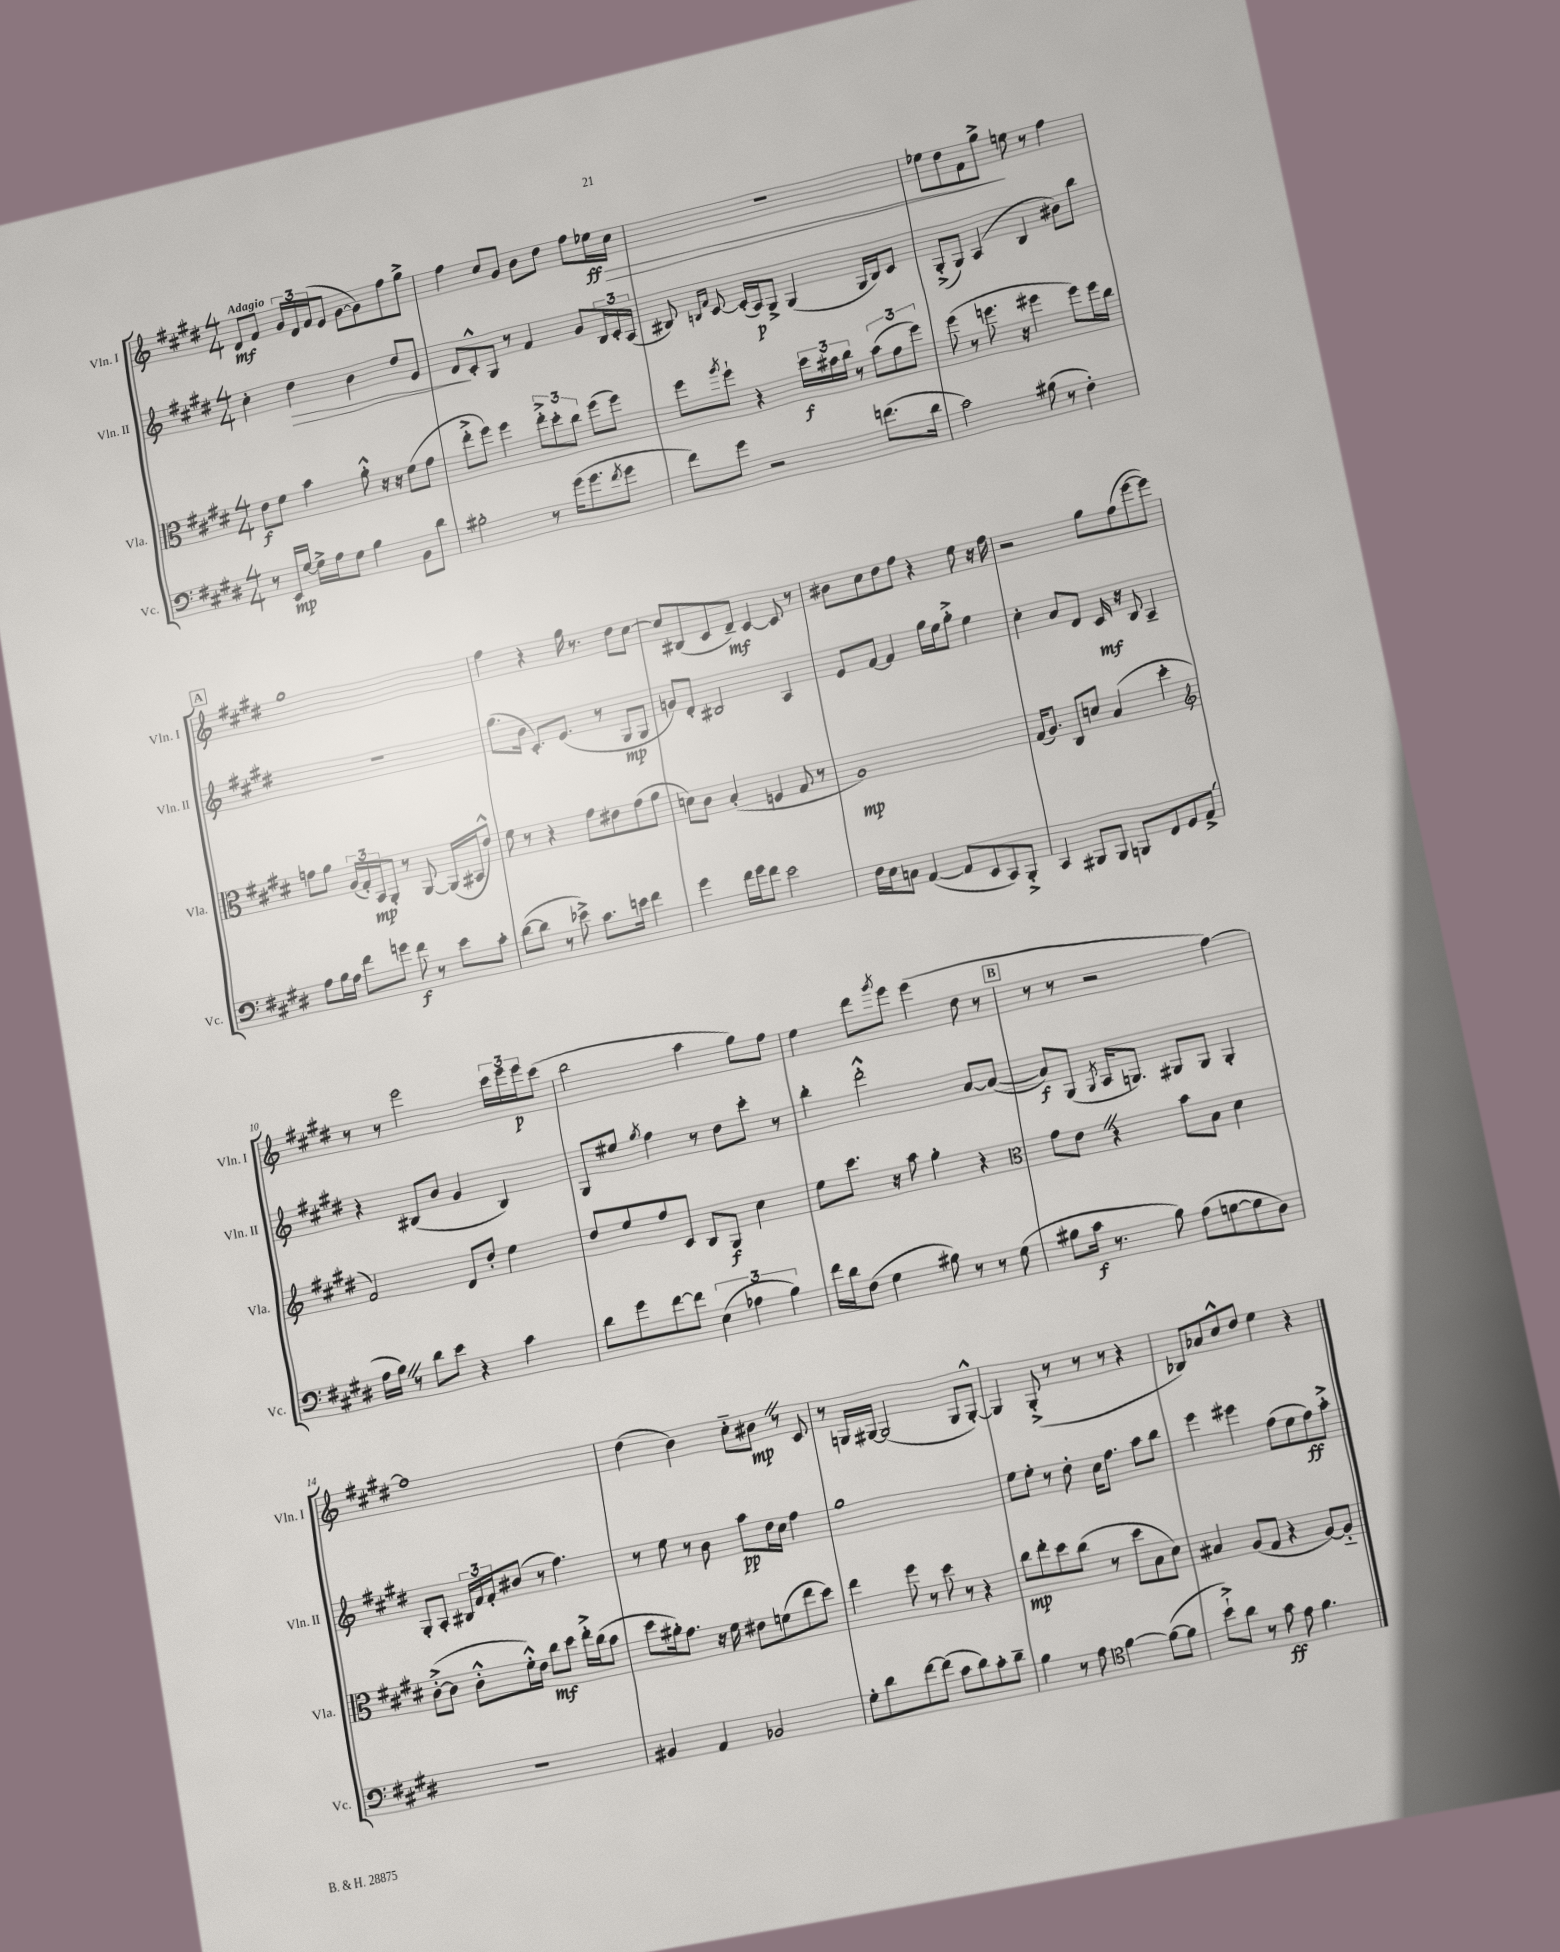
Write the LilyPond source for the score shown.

<<
\new StaffGroup <<
\new Staff = "s0" \with { instrumentName = "Vln. I" shortInstrumentName = "Vln. I" } {
    \clef treble \key e \major \numericTimeSignature \time 4/4 \tempo "Adagio"
    dis'8\mf fis'8 \tuplet 3/2 { gis'16 dis'16 fis'16( } e'8 gis'8~ gis'8) fis''8 gis''8-> |
    fis''4 cis''8 gis'8 b'8 dis''8 fis''8 ees''16\ff\> cis''16 |
    r1 |
    ees''8 dis''8 fis'8 gis''8->\! e''8 r8 fis''4 |
    \mark \markup { \box "A" } gis''1 |
    fis''4 r4 gis''16 r8. dis''8 cis''8~ |
    cis''8 bis8( cis'8 dis'8--\mf) cis'4~ cis'8 r8 |
    bis'8 cis''8 dis''8 fis''8 r4 e''8 r16 fis''16 |
    r2 gis''8 fis''8( e'''8~ e'''8) |
    r8 r8 e'''2 \tuplet 3/2 { cis'''16 e'''16 e'''16\p } cis'''8( |
    b''2 a''4 gis''8) fis''8 |
    e''4 dis'''8 \acciaccatura { gis'''8 } e'''8 e'''4( dis''8 r8 |
    \mark \markup { \box "B" } r8 r8 r2 fis''4~) |
    fis''1 |
    dis''4( b'4) cis''8-_ bis'8\mp \once \override BreathingSign.text = \markup { \musicglyph "scripts.caesura.straight" } \breathe r8 cis'8 |
    r8 g16 gis16~ gis2( gis8 gis8~-.-^) |
    gis4 gis8-.->( r8 r8 r8 r4 |
    bes8) aes'8 cis''8-^ dis''8 e''4 r4 \bar "|." |
}
\new Staff = "s1" \with { instrumentName = "Vln. II" shortInstrumentName = "Vln. II" } {
    \clef treble \key e \major \numericTimeSignature \time 4/4
    cis''4-. dis''4\> b'4 dis''8 e'8 |
    dis'8\! cis'8-.-^ gis8 r8 fis'4 gis'8 \tuplet 3/2 { b16 cis'16-. a16( } |
    bis8) \grace { b16 fis'16 } cis'8~ cis'16-.( a16\p) gis8-> gis4( gis16 b16) cis'8 |
    gis8-.->( gis8) a4( b4 bis'8) b''8 |
    \mark \markup { \box "A" } R1 |
    gis''8.( b'16 cis'8.-.) e'8.( r8 gis8\mp gis8 |
    g'8) dis'8-. bis2 a4 |
    e'8 fis'8~ fis'4 gis''16 e''16 gis''8-.-> e''4 |
    cis''4-. a'8 dis'8 cis'16\mf r16 b8 a4-- |
    r4 bis8( b'8 gis'4 bis4) |
    gis8 eis''8 \acciaccatura { gis''8 } fis''4 r8 dis''8 cis'''8-. r8 |
    b''4-. dis'''2-.-^ a'8~ a'8~( |
    \mark \markup { \box "B" } a'8\f) gis8( \acciaccatura { gis8 } a16 g8.) gis8 gis8 gis4-. |
    gis8-. a8-. \tuplet 3/2 { bis16 fis'16 fis'16-. } bis'8( r8 fis''4.) |
    r8 e''8 r8 b'8 a''8\pp dis''16 cis''16 fis''4 |
    gis''1 |
    e''8 e''8-. r8 dis''8-. cis''16 fis''8. a''8 b''8 |
    e'''4 eis'''4 fis''8( e''8 fis''8\ff) a''8-.-> \bar "|." |
}
\new Staff = "s2" \with { instrumentName = "Vla." shortInstrumentName = "Vla." } {
    \clef alto \key e \major \numericTimeSignature \time 4/4
    e'8\f fis'8 b'4 a'8-.-^ r16 r16 fis'8( gis'8 |
    e''8-.-> fis''8) fis''4 \tuplet 3/2 { e''8-.-> dis''8-. cis''8 } fis''8( fis''8) |
    fis''8 \acciaccatura { a''8 } fis''8-! r4 \tuplet 3/2 { dis''16\f bis'16 cis''16 } r8 \tuplet 3/2 { bis'8( gis'8 fis''8) } |
    fis''8( r8 f''8. r16 fis''4 fis''8) fis''16 cis''16 |
    \mark \markup { \box "A" } g'8 a'8 \tuplet 3/2 { a16( gis16-.) b,16\mp } a,8-. r8 a,8~ a,16( bis,16 e'8-^) |
    fis'8 r8 r4 gis'8 eis'8 gis'8( a'8 |
    d'8) cis'8 b4-.( f4 gis8 r8 |
    a1\mp) |
    gis16( a8.) cis8 d'8 b4( dis''4-. |
    \clef treble fis'2) dis'8 dis''8-. e''4 |
    dis''8 e''8 fis''8 cis'8 b8 gis8\f cis''4 |
    e''8 cis'''8. r16 a''8 gis''4-. r4 |
    \mark \markup { \box "B" } \clef alto gis'8 e'8 \once \override BreathingSign.text = \markup { \musicglyph "scripts.caesura.straight" } \breathe r4 b'8 b8 dis'4 |
    cis'8~-.->( cis'8 cis'8-.-^ fis'16-.-^) e'16 cis''8\mf dis''8 e''16-.-> cis''16( b'8 |
    dis''8 ais'16-.) gis'8. r16 fis'16 eis'8 f'8( e''8 dis''8) |
    e''4 fis''8 r8 dis''8 r8 r4 |
    cis''8\mp e''8-. dis''8 cis''8( r8 dis''8 b8 dis'8) |
    bis4 a8( gis8 r4 a8~) a8-_ \bar "|." |
}
\new Staff = "s3" \with { instrumentName = "Vc." shortInstrumentName = "Vc." } {
    \clef bass \key e \major \numericTimeSignature \time 4/4
    r8 e,16\mp gis16~ gis16-> a16 gis8 b4 b,8 dis'8 |
    bis2-. r8 gis'16( gis'8. \acciaccatura { fis'8 } gis'8 |
    fis'8) gis'8 r2 f'8.( dis'16 |
    cis'2) bis8( r8 fis4-.) |
    \mark \markup { \box "A" } a8 b16 a16 fis'8 g'8 fis'8\f r8 e'8 cis'8-. |
    dis'8~( dis'8 r8 ees'8->) cis'8. e'16 fis'4 |
    gis'4 fis'16 gis'16 fis'8 e'2 |
    fis16 e16 c8 a,4~( a,8 e,8 cis,8) b,,8-.-> |
    cis,4 bis,,8 bis,,8 b,,8 fis,8 gis,8 a,8->( |
    a16 b16) \once \override BreathingSign.text = \markup { \musicglyph "scripts.caesura.straight" } \breathe r8 dis'8 e'8 r4 cis'4 |
    dis'8 gis'8 fis'8~ fis'8 \tuplet 3/2 { e4( aes4 b4) } |
    fis'16 dis'16 fis8( gis4 bis8) r8 r8 gis8( |
    \mark \markup { \box "B" } bis8 cis'16\f r8. bis8) a8( g8~ g8 dis8) |
    R1 |
    bis,4 a,4 bes,2 |
    gis8-. dis'8 fis'8~ fis'8( cis'8 dis'8) cis'8-. dis'8-- |
    b4 r8 a8 \clef tenor fis'4~ fis'8~( fis'8 |
    b'8-!->) a'8 r8 gis'8\ff e'8 fis'4. \bar "|." |
}
>>
>>
